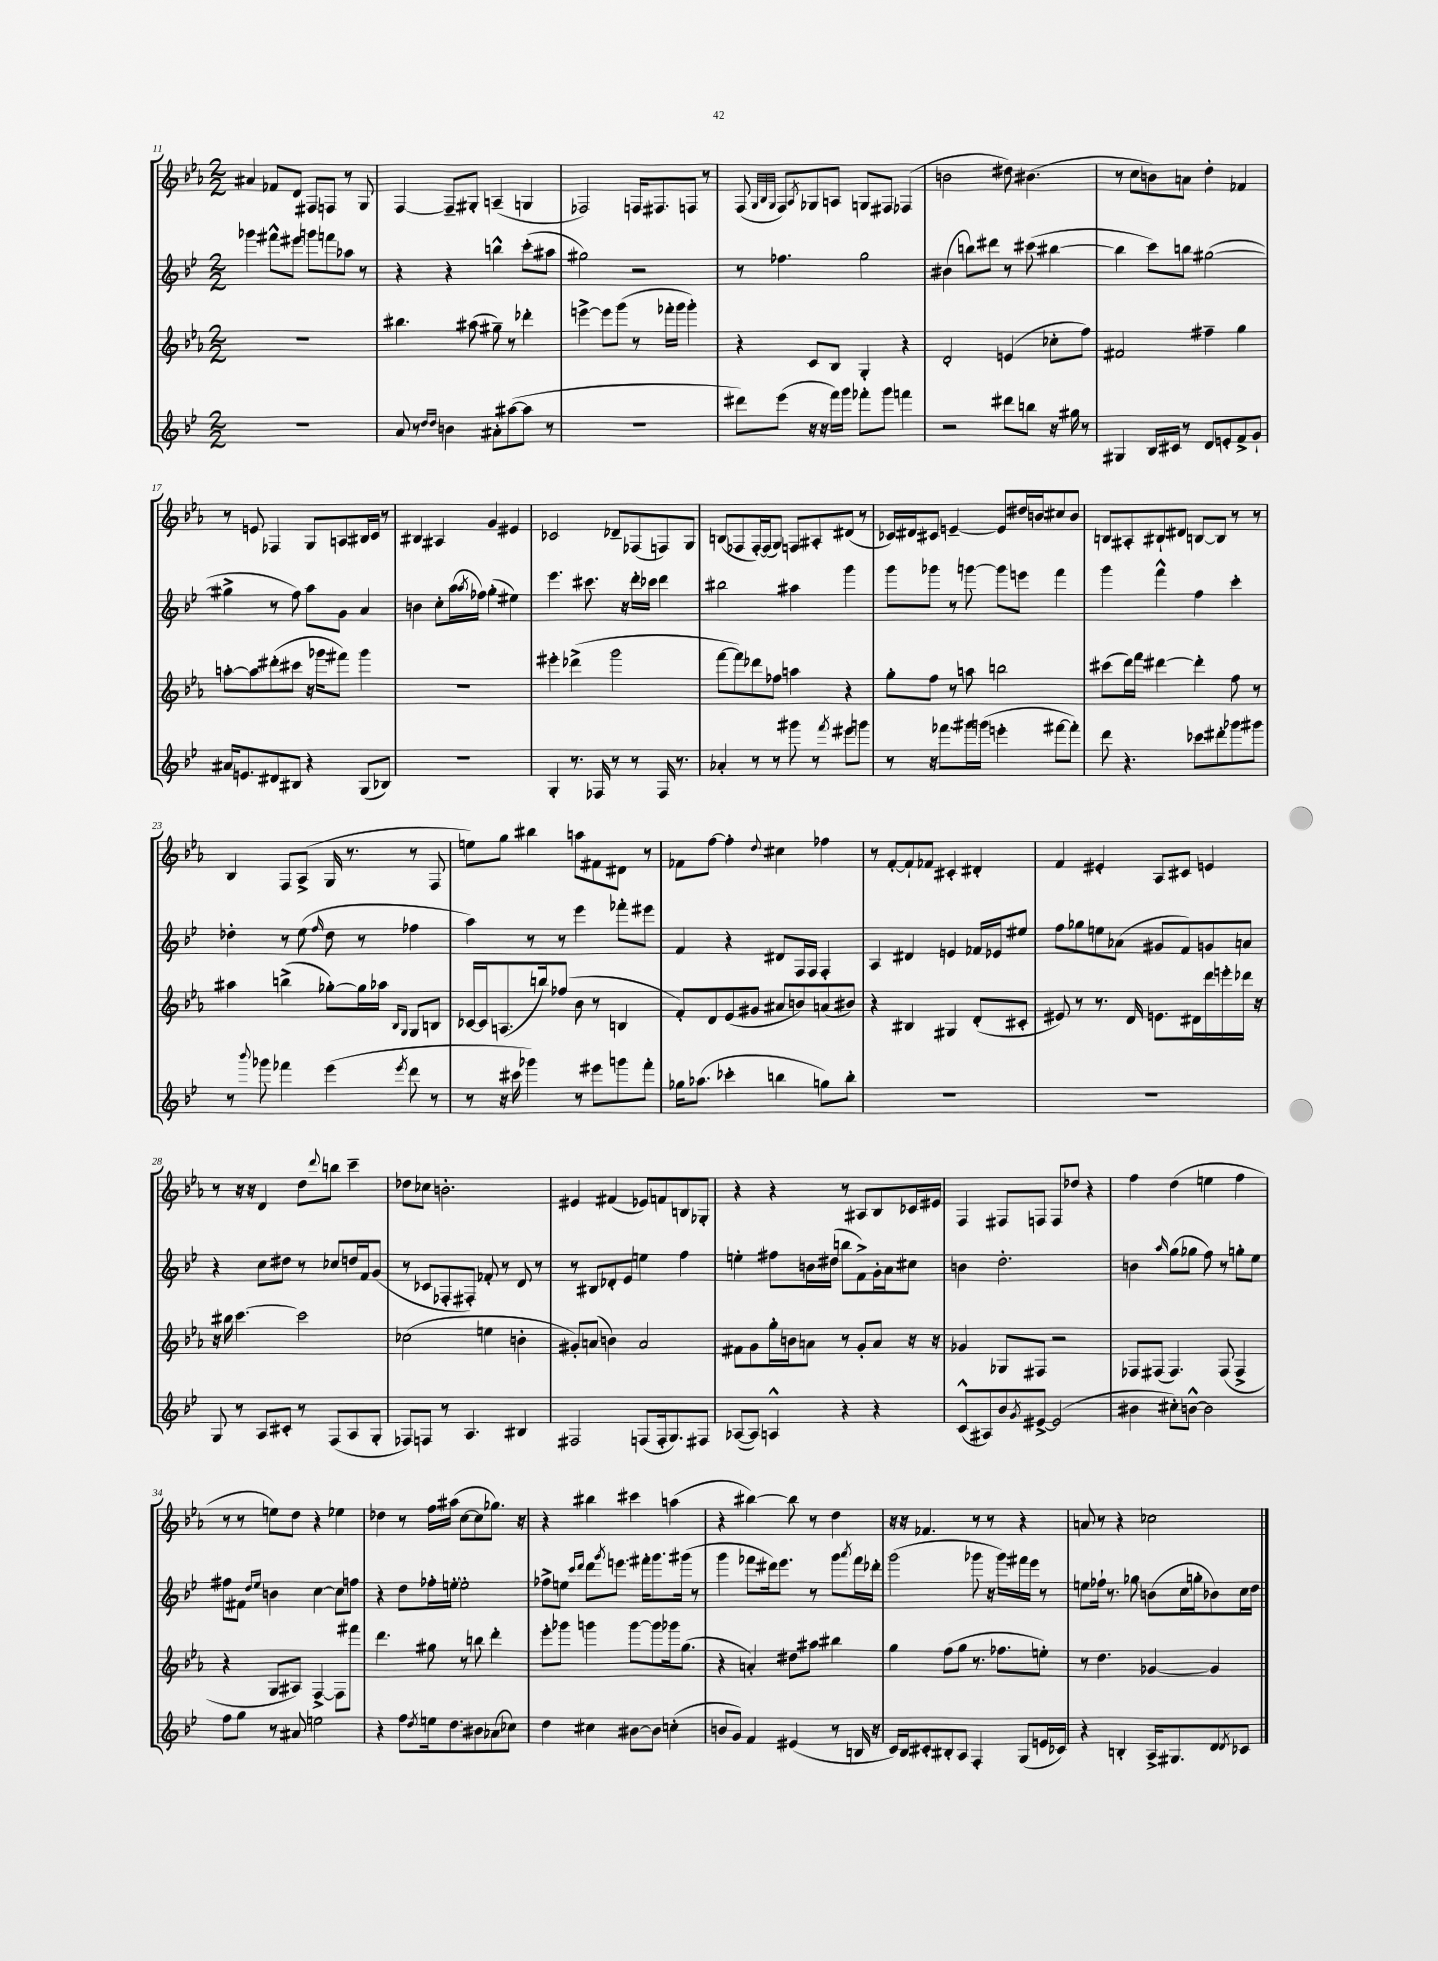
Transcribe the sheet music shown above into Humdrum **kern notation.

**kern	**kern	**kern	**kern
*part4	*part3	*part2	*part1
*staff4	*staff3	*staff2	*staff1
*clefG2	*clefG2	*clefG2	*clefG2
*k[b-e-]	*k[b-e-a-]	*k[b-e-]	*k[b-e-a-]
*M2/2	*M2/2	*M2/2	*M2/2
=11	=11	=11	=11
1r	1r	4ggg-X\	4a#X/
.	.	8fff#X^^\L	8f-X/L
.	.	8eee#X\J	8d/J
.	.	8gggn\L	8F#X/L
.	.	8fffn\	8Fn/J
.	.	8aa-X\J	8r
.	.	8r	8G/
=12	=12	=12	=12
8a/	4.bb#X\	4r	[4F/
8r	.	.	.
16qqdd/LL	.	.	.
16qqdd/JJ	.	.	.
4bn\	.	4r	8F~/L]
.	(8aa#X\	.	8G#X'/J
8a#X'\L	8gg#X~\)	4bbn^^\	(4An~/
([8aa#X\	8r	.	.
8aa#\J]	4ddd-X'\	(8ccc'\L	4Gn/
8r	.	8aa#X\J	.
=13	=13	=13	=13
1r	[4eeen^\	2gg#X\)	2F-X/)
.	8eee\L]	.	.
.	(8ggg\J	.	.
.	8r	2r	16Fn/KL
.	.	.	8.F#X/
.	16fff-X'\LL	.	.
.	16ggg\JJ	.	.
.	4ggg'\)	.	8Fn/J
.	.	.	8r
=14	=14	=14	=14
8ddd#X\L)	4r	8r	(8F/
.	.	.	32qqG/LLL
.	.	.	32qqB-/
.	.	.	32qqG/JJJ
(8eee-\J	.	4.ff-X\	8F/L)
.	.	.	8qA-/
16r	8c/L	.	8G-X/
16r	.	.	.
16fff\LL)	8B-/J	.	8An/J
16ggg\JJ	.	.	.
8fff-X'\L	4G'/	2gg\	8Gn/L
8ggg\J	.	.	8F#X/J
4fffn\	4r	.	(4F-X/
=15	=15	=15	=15
2r	2d'/	(4b#X\	2bn\
.	.	8bbn\L)	.
.	.	8ddd#X\J	.
8ddd#X\L	(4en/	8r	8dd#X\)
8bbn\J	.	(8ccc#X\	(4.b#X\
16r	8cc-X'\L	[4bb#X\	.
16gg#X\	.	.	.
8r	8ff\J)	.	.
=16	=16	=16	=16
4G#X/	2f#X/	4bb#\]	8r
.	.	.	8cc\L
16B-/LL	.	8ccc\L)	8bn\)
16c#X/JJ	.	.	.
8r	.	8bbn\J	8an\J
8d/L	4ff#X~\	([2gg#X\	4dd'\
8en'/	.	.	.
8f^/	4gg\	.	4f-X/
8g`/J	.	.	.
!!LO:LB:g=z
=17	=17	=17	=17
16a#X/KL	[8aan'\L	4gg#X^\]	8r
8.en/	.	.	.
.	8aa\]	.	8en/
8d#X/	(8ddd#X'\	8r	4F-X/
8B#X/J	8ccc#X\J	8ff\)	.
4r	16r	8aa\L	8G/L
.	16ggg-X\KL	.	.
.	8fff#X\J)	8g\J	8An/
(8G/L	4ggg-\	4a/	16B#X/L
.	.	.	16c/JJ
8B-X/J)	.	.	8r
=18	=18	=18	=18
1r	1r	4bn\	4B#X/
.	.	8cc'\L	4A#X/
.	.	(16aa\L	.
.	.	8qaa/	.
.	.	16ff-X\JJ)	.
.	.	(4gg'\	4g/
.	.	4ee#X\)	4e#X/
=19	=19	=19	=19
4G'/	4eee#X'\	4.eee-\	2c-X/
8.r	(4ddd-X^\	.	.
.	.	8.ccc#X\	.
16F-X/	.	.	.
8r	2ggg\	.	8d-X~/L
.	.	16r	.
8r	.	16ddd'\LL	(8F-X/
.	.	16ccc-X\JJ	.
16F-/	.	4ddd\	8Fn/)
8.r	.	.	.
.	.	.	8G/J
=20	=20	=20	=20
4a-X'/	[8fff\L	2bb#X\	(8Bn/L
.	8fff\])	.	8F-X/
8r	8ddd-X\	.	[16F-'/L)
.	.	.	(16F-/J]
8r	8ff-X\J	.	8G/J)
8ggg#X\	4aan\	4aa#X\	8Fn/L
8r	.	.	8A#X'/
8qfff/	.	.	.
8eee#X\L	4r	4ggg\	(8d#X/J
8gggn\J	.	.	8r
=21	=21	=21	=21
8r	8gg'\L	8ggg\L	16c-X/LL)
.	.	.	16d#X/J
16r	8ff\J	8ggg-X\J	8c#X/J
8.fff-X\L	.	.	.
.	8r	8r	[4en~/
16ggg#X\L	8aan\	[8gggn\	.
(16gggn\JJ	.	.	.
4eeen'\	2bbn\	8ggg\L]	8e/L]
.	.	8eeen\J	16dd#X/L
.	.	.	16bn/J
[8fff#X\L	.	4fff\	8cc#X/
8fff#'\J])	.	.	8b/J
=22	=22	=22	=22
8ddd\	(8ccc#X\L	4ggg\	8Bn/L
4.r	16ddd\L)	.	8A#X'/
.	16fff\JJ	.	.
.	[4ddd#X\	4fff^^\	8B#X`/
.	.	.	8d#X/J
8ccc-X\L	4ddd#'\]	4ff\	[8Bn/L
8ddd#X'\	.	.	8B/J]
8ggg-X\	8ff\	4ccc'\	8r
8ggg#X\J	8r	.	8r
!!LO:LB:g=z
=23	=23	=23	=23
8r	4aa#X\	4dd-X'\	4B-/
8qqbbb-/	.	.	.
8ggg-X\	.	.	.
4fff-X\	(4bbn^\	8r	8F/L
.	.	(8ee-\	(8A-^/J
.	.	16qqff/	.
(4eee-\	[8gg-X'\L)	8dd-\	16G/
.	.	.	8.r
.	16gg-\L]	8r	.
.	16aa-X\JJ	.	.
.	16qqB-/LL	.	.
8qeee-/	16qqG/JJ	.	.
8ddd\	8G/L	4ff-X\	8r
8r	8Bn/J	.	8F/
=24	=24	=24	=24
8r	[16c-X/LL	4aa\)	8een\L)
.	16c-/J]	.	.
16r	(8.An/	.	8gg\J
16ccc#X\	.	.	.
4ggg-X\)	.	8r	4bb#X\
.	16bbn/k)	.	.
.	(8ff-X/J	8r	.
8r	8b-\	4eee-\	8aan\L
8eee#X\L	8r	.	8f#X\
8gggn\	4Bn/	8fff-X'\L	8d#X\J
8fff'\J	.	8eee#X\J	8r
=25	=25	=25	=25
16gg-X\KL	8f'/L)	4f/	8f-X\L
(8.aa-X\J	.	.	.
.	8d/	.	[8ff\J
4ccc-X'\	(8e-/	4r	4ff'\]
.	8g#X/J	.	.
.	.	.	8qqdd/
4bbn\	8a#X/L	8d#X/L	4cc#X\
.	8bn/)	16F/L	.
.	.	16F/JJ	.
8ggn\L)	(8an/	4F'/	4ff-X\
8bb'\J	8b#X/J)	.	.
=26	=26	=26	=26
1r	4r	4A/	8r
.	.	.	[8f'/L
.	4B#X/	4d#X/	8f`/]
.	.	.	8f-X/J
.	4G#X/	4en/	4c#X'/
.	(8d'/L	16f-X/LL	4d#X'/
.	.	16e-X/J	.
.	8c#X'/J	8ee#X/J	.
=27	=27	=27	=27
1r	8e#X/)	8ff\L	4f/
.	8r	8gg-X\	.
.	8.r	8een\	4e#X'/
.	.	(8a-X\J	.
.	16d/	.	.
.	8.en\L	8g#X/L	8A-/L
.	.	8f/)	8c#X/J
.	16d#X\L	.	.
.	16ddd\	8gn/	4en/
.	16eeen'\	.	.
.	16ddd-X\JJ	8an/J	.
.	16r	.	.
!!LO:LB:g=z
=28	=28	=28	=28
8G/	16r	4r	8r
.	16bb#X\	.	.
8r	[4.ccc\	.	16r
.	.	.	16r
8A/L	.	8cc\L	4d/
8c#X'/J	.	8dd#X\J	.
8r	2ccc\]	8r	8dd\L
.	.	.	8qqddd/
(8F/L	.	8cc-X/L	8bbn\J
8A/	.	16ddn/L	4ccc~\
.	.	16f/J	.
8G'/J	.	(8g/J	.
=29	=29	=29	=29
8F-X/L)	(2cc-X\	8r	8dd-X\L
8Fn/J	.	8c-X/L	8cc-X\J
8r	.	8F-X'/	2.bn'\
4.A/	.	8F#X'/J)	.
.	4een\	8f-X'/	.
.	.	8r	.
4B#X/	4bn'\	8d/	.
.	.	8r	.
=30	=30	=30	=30
2F#X/	8g#X'/L)	8r	4e#X/
.	(8an/J	8B#X/L	.
.	4bn\)	8d-X'/	(4f#X/
.	.	8e-/J	.
(8Fn/L	2a/	4een\	8e-X/L)
16F'/k	.	.	8fn/
8.G/)	.	.	.
.	.	4ff\	8Bn/
8F#X/J	.	.	8G-X'/J
=31	=31	=31	=31
([8A-X/L	8f#X\L	4een'\	4r
8A-/J])	8g\	.	.
4An^^/	16gg'\L	8ff#X\L	4r
.	16bn\J	.	.
.	8an\J	16bn\L	.
.	.	(16dd#X\JJ	.
4r	8r	8bbn\L	8r
.	8g'/L	8f^\)	8A#X/L
4r	8a/J	16g'\L	8B-/
.	.	16a\J	.
.	16r	8cc#X\J	16c-X/L
.	16r	.	16e#X/JJ
=32	=32	=32	=32
(8c^^/L	4g-X/	4bn\	4F/
8A#X/)	.	.	.
8b-/	8G-X/L	2.dd'\	8F#X/L
8qg/	.	.	.
[8e#X^/J	8F#X/J	.	8Fn/J
(2e#/]	2r	.	8F/L
.	.	.	8dd-X/J
.	.	.	4r
=33	=33	=33	=33
4b#X\	8F-X/L	4bn\	4ff\
.	(8F#X/J	.	.
.	.	16qqaa/	.
8cc#X'\L)	4.F#/)	(8gg\L	(4dd\
[8bn^^\J	.	8gg-X\J	.
2b\]	.	8ff\)	4een\
.	(8F#/	8r	.
.	4F#^/	8ggn'\L	4ff\
.	.	8ee-\J	.
!!LO:LB:g=z
=34	=34	=34	=34
8ff\L	4r	8ff#X\L	8r
8gg\J	.	8f#X\J	8r
.	.	16qqdd/LL	.
.	.	16qqee-/JJ	.
8r	8G/L	4bn\	8een\L)
8a#X/	8A#X/J)	.	8dd\J
2een\	[4F^/	[4cc\	4r
.	8F\L]	8cc\L]	4ee-X\
.	8fff#X\J	8ffn\J	.
=35	=35	=35	=35
4r	4.ddd\	4r	4dd-X\
8ff\L	.	8dd\L	8r
8qdd/	.	.	.
16een\k	8gg#X\	16ff-X'\L	16ff\LL
8.dd\	.	[16een'\JJ	(16aa#X\JJ
.	8r	2ee'\]	[8cc\L
8b#X\	8bbn\	.	8cc\]
(8a-X\	4ddd'\	.	8.gg-X\J)
8cc-X\J)	.	.	.
.	.	.	16r
=36	=36	=36	=36
4dd\	8eee-'\L	8ff-X^\L	4r
.	8ggg-X\J	8een\J	.
.	.	16qqccc/LL	.
.	.	16qqddd/JJ	.
4cc#X\	4gggn\	8ddd\L	4bb#X\
.	.	8qggg/	.
.	.	8.eeen\J	.
[8b#X\L	[8ggg\L	.	4ccc#X\
.	.	16fff#X'\KL	.
8b#\J]	8ggg\]	8.ggg\	.
(4ccn'\	16ggg-X\k	.	(4aan\
.	(8.gg\J	(16ggg#X\Jk	.
.	.	8r	.
=37	=37	=37	=37
8bn/L	4r	4ggg\	4r
8g/J)	.	.	.
4f/	4an'/)	8fff-X\L	[4bb#X\)
.	.	16ddd#X\k)	.
.	.	8.eee-\J	.
(4e#X/	8dd#X\L	.	8bb#\]
.	8aa#X\J	8r	8r
8r	4bb#X\	8ggg\L	4dd\
.	.	8qaaa/	.
16Bn/	.	16fff-\L	.
16r	.	16ddd-X'\JJ	.
=38	=38	=38	=38
16c/LL)	4gg\	(2ggg\	16r
16B-/J	.	.	16r
8c#X'/	.	.	4.f-X/
8B#X'/	(8ff\L	.	.
8A/J	8gg\J	.	.
4F'/	8.r	8ggg-X\	8r
.	.	16r	8r
.	8.ff-X\L	16ggg-\LL)	.
(8G/L	.	16fff#X\	4r
.	.	16eee-\JJ	.
16en/L	8een'\J)	8r	.
16c-X/JJ)	.	.	.
=39	=39	=39	=39
4r	8r	8een\L	8an/
.	4.dd\	16ff-X`\Jk	8r
.	.	8.r	.
4Bn'/	.	.	4r
.	.	8gg-X\	.
16A^/KL	[4g-X/	(8bn\L	2cc-X\
8.G#X/	.	.	.
.	.	16cc\L	.
.	.	16ggn'\J	.
8d/	4g-/]	8b-X\)	.
8qd/	.	.	.
8c-X/J	.	16cc\L	.
.	.	16dd\JJ	.
==	==	==	==
*-	*-	*-	*-
